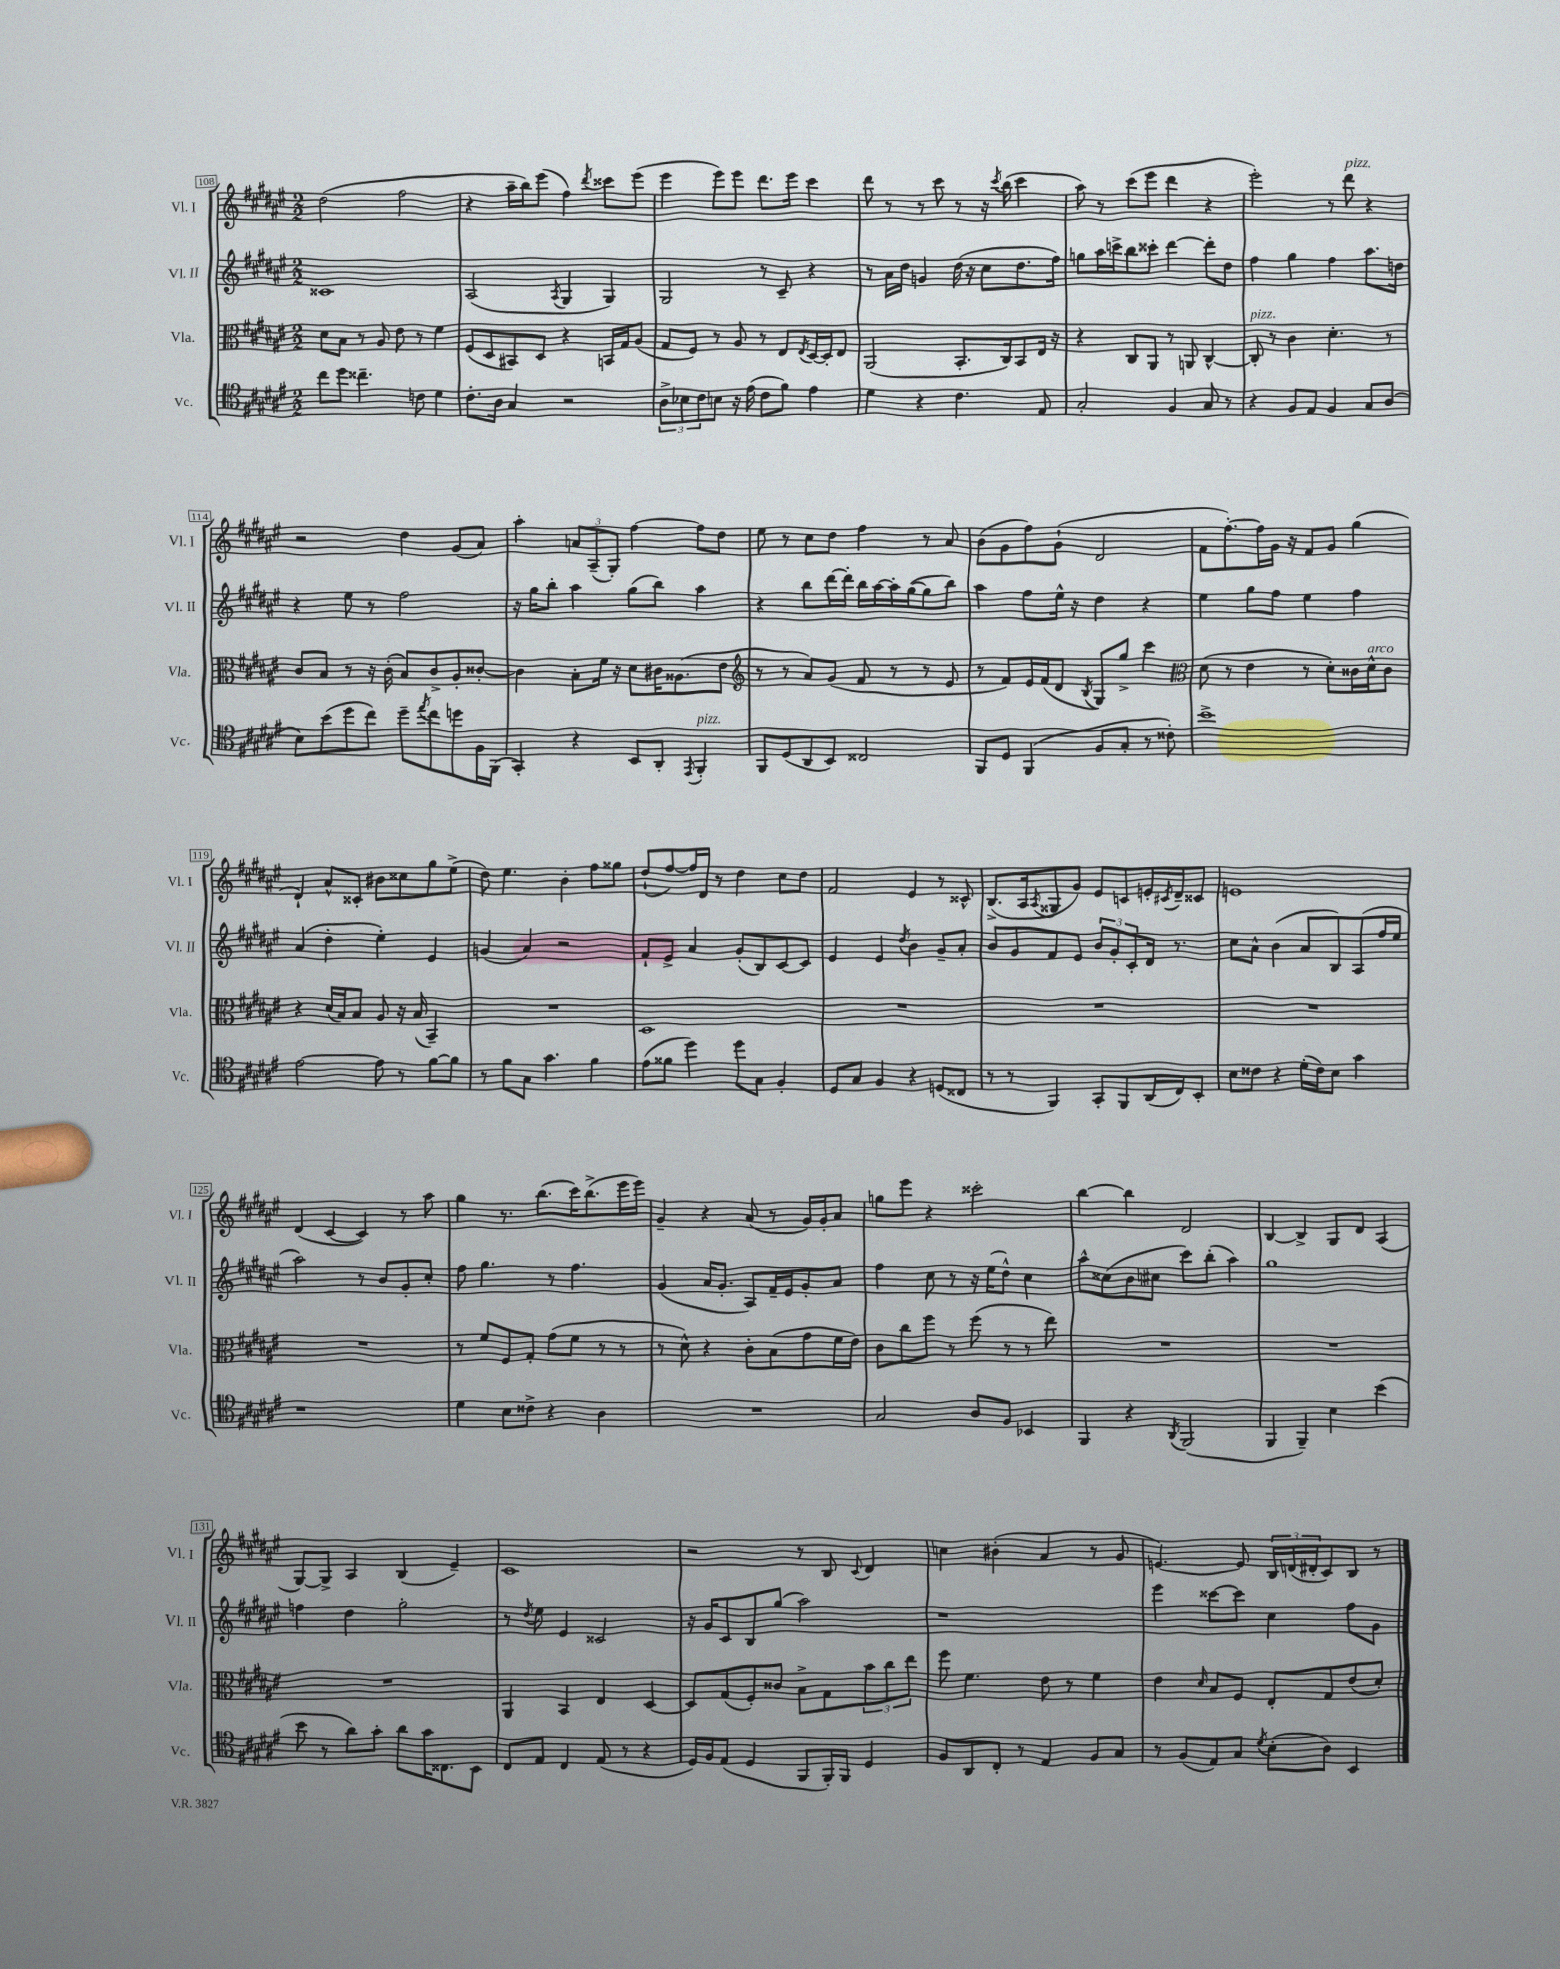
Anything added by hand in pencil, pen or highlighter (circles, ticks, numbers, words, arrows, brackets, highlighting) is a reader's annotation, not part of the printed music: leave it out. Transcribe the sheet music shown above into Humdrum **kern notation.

**kern	**kern	**kern	**kern
*part4	*part3	*part2	*part1
*staff4	*staff3	*staff2	*staff1
*I"Vc.	*I"Vla.	*I"Vl. II	*I"Vl. I
*I'Vc.	*I'Vla.	*I'Vl. II	*I'Vl. I
*clefC4	*clefC3	*clefG2	*clefG2
*k[f#c#g#d#a#e#]	*k[f#c#g#d#a#e#]	*k[f#c#g#d#a#e#]	*k[f#c#g#d#a#e#]
*M2/2	*M2/2	*M2/2	*M2/2
=108	=108	=108	=108
8cc#\L	8d#\L	1c##X	(2dd#\
8dd#\J	8B\J	.	.
4.cc##X~\	8r	.	.
.	8A#/	.	.
.	8e#\	.	2ff#\
8cn\	8r	.	.
4d#\	4f#\	.	.
=109	=109	=109	=109
8.c#'\L	(8F#/L	(2A#/	4r
.	8D#/	.	.
16A#\Jk	.	.	.
4G#/	8BB#X/)	.	16aa#~\LL
.	.	.	16bb\J)
.	8D#/J	.	(8eee#\J
.	.	8qA#/	.
2r	4r	4G#/	4ff#\)
.	.	.	8qddd#/
.	16BBn/LL	4G#/)	8ccc##X\L
.	16G#/J	.	.
.	(8A#/J	.	(8eee#\J
=110	=110	=110	=110
12A#^\L	8G#/L	2G#/	4eee#\
12B-X\	.	.	.
.	8F#/J)	.	.
12c#\	.	.	.
8Bn\J	8r	.	8eee#\L)
16r	8A#/	.	8eee#\J
(16e#\	.	.	.
8c#\L	8r	8r	8.ddd#\L
8f#\J)	8E#/L	8c#~/	.
.	.	.	16eee#\Jk
.	8qE#/	.	.
4e#\	[16D#/L	4r	4ccc#\
.	16D#'/J]	.	.
.	8E#/J	.	.
=111	=111	=111	=111
4d#\	(2AA#/	8r	8ddd#\
.	.	16a#\LL	8r
.	.	16dd#\JJ	.
4r	.	4gn/	8r
.	.	.	8ccc#\
4.c#\	8.BB'/L	(16dd#\	8r
.	.	16r	.
.	.	8cc#\L	16r
.	.	.	8qccc#/
.	16C#/k)	.	(16bb\
.	8BB/	8.dd#\	4ccc#\
8E#/	16E#/Jk	.	.
.	16r	16ff#\Jk)	.
=112	=112	=112	=112
2G#'/	4r	8ggn\L	8aa#\)
.	.	16aa#\L	8r
.	.	16cccn^\J	.
.	8C#/L	8bb\	(8ccc#\L
.	8AA#/J	8ccc##X'\J	8eee#\J
4F#/	8r	[4ddd#\	4ddd#\
.	8AAn/	.	.
8G#/	[4C#^^/	8ddd#'\L]	4r
8r	.	8dd#\J	.
=113	=113	=113	=113
!	!LO:TX:a:i:t=pizz.	!	!
4r	8C#'/]	4ff#\	2eee#'\)
.	8r	.	.
8F#/L	4c#\	4gg#\	.
8E#/J	.	.	.
4F#/	4.d#'\	4ff#\	8r
!	!	!	!LO:TX:a:i:t=pizz.
.	.	.	8ddd#\
8G#/L	.	8.aa#\L	4r
(8A#/J	8r	.	.
.	.	16ddn\Jk	.
!!LO:LB:g=z
=114	=114	=114	=114
8B\L)	8c#/L	4r	2r
(8b\	8B/J	.	.
8dd#\	8r	8ee#\	.
8cc#\J)	16r	8r	.
.	(16c#'\	.	.
8dd#~\L	8B/L)	2ff#\	4dd#\
8qee#/	.	.	.
8cc#\	8c#^/	.	.
8ddn\	8A#'/	.	(8g#/L
16F#\L	[8c##X'/J	.	8a#/J)
(16FF#\JJ	.	.	.
=115	=115	=115	=115
4GG#'/)	4c##\]	16r	4aa#'\
.	.	16gg#\KL	.
.	.	8bb'\J	.
4r	8B'\L	4aa#\	12an/L
.	.	.	(12A#~/
.	16f#\Jk	.	.
.	.	.	12G#'/J)
.	16r	.	.
8BB/L	8d#\L	(8gg#\L	[4ff#\
8AA#'/J	16c#X\K	8bb\J)	.
.	(8.A##X\	.	.
8qEE#/	.	.	.
!LO:TX:a:i:t=pizz.	!	!	!
4FF#'/	.	4aa#\	8ff#\L]
.	8e#\J	.	8dd#\J
=116	=116	=116	=116
*	*clefG2	*	*
8FF#/L	8r	4r	8ee#\
(8D#/	8r	.	8r
8AA#/	8a#/L)	8bb\L	8cc#\L
8BB/J)	(8g#/J	[16ddd#\L	8dd#\J
.	.	16ddd#'\JJ]	.
2C##X/	8f#/	16bb\LL	4ff#\
.	.	[16aa#\	.
.	8r	16aa#'\]	.
.	.	([16gg#\J	.
.	8r	8gg#\]	8r
.	8e#/	8bb\J)	8a#/
=117	=117	=117	=117
8FF#/L	8r	4aa#\	(8b\L
8D#/J	8f#/L)	.	8g#\
(4FF#/	16e#/L	8ff#\L	8ff#\)
.	(16f#/J	.	.
.	8d#/J	16ee#^^\Jk	(8g#`\J
.	.	16r	.
.	8qB/	.	.
8F#/L	8G#/L)	4dd#\	2d#/
8G#'/J	8gg#^/J	.	.
8r	4ccc#\	4r	.
8c##X'\)	.	.	.
=118	=118	=118	=118
*	*clefC3	*	*
1b^	(8d#\	4ee#\	8f#\L
.	8r	.	[8.ff#'\)
.	4e#\	8gg#\L	.
.	.	.	16ff#\L]
.	.	8ff#\J	16g#\JJ
.	.	.	16r
.	8r	4ee#\	8f#/L
.	8d#'\L)	.	8g#/J
.	16c##X\L	4ff#\	(4gg#\
!	!LO:TX:a:i:t=arco	!	!
.	16d#^^\J	.	.
.	8c##\J	.	.
!!LO:LB:g=z
=119	=119	=119	=119
[2e#\	4r	(4a#/	4d#`/)
.	(16d#/LL	4dd#'\	8a#^^/L
.	16B/J)	.	.
.	8B/J	.	8c##X'/J
8e#\]	8A#/	4ee#'\)	8b#X\L
8r	16r	.	8cc##X\
.	(16B/	.	.
[8f#\L	4BB~/)	4e#/	8gg#\
8f#\J]	.	.	(8ee#^\J
=120	=120	=120	=120
8r	1r	(4gn/	8dd#\)
8f#\L	.	.	4.ee#\
8G#\J	.	4a#/)	.
4.g#\	.	.	.
.	.	2r	4b'\
4f#\	.	.	8ff#\L
.	.	.	8gg##X\J
=121	=121	=121	=121
(8e#\L	1D#	8f#`/L	(8dd#`/L
8f##X\J	.	8e#^/J	[8ff#/)
4dd#\)	.	4a#/	16ff#/L]
.	.	.	16d#/JJ
.	.	.	8r
8dd#\L	.	(8g#'/L	4dd#\
8G#\J	.	8B/)	.
4F#'/	.	[8c#/	8cc#\L
.	.	8c#/J]	8dd#\J
=122	=122	=122	=122
8D#/L	1r	4e#/	2f#/
8G#/J	.	.	.
4F#/	.	4e#/	.
.	.	8qdd#/	.
4r	.	4b\	4e#/
(8Dn/L	.	8g#~/L	8r
8C##X/J	.	8a#'/J	8c##X^^/
=123	=123	=123	=123
8r	1r	8b/L	(8.B^/L
8r	.	8g#/	.
.	.	.	16A#/k
.	.	.	8qA#/
4FF#/)	.	8f#/	8G##X/
.	.	8e#/J	8g#/J)
8GG#'/L	.	12b/L	8e#/L
.	.	12g#'/	.
8FF#/	.	.	8cn/
.	.	12c#'/	.
(16AA#/L	.	16d#/Jk	16en'/L
.	.	.	8qc#X/
16C#/J)	.	8.r	16d#~/J
8BB'/J	.	.	8c##X/J
=124	=124	=124	=124
8B\L	1r	8cc#\L	1en
8c##X\J	.	8a#^^\J	.
4r	.	(4b\	.
(16d#'\LL	.	8a#/L	.
16c##\J)	.	.	.
8B\J	.	8B/)	.
4g#\	.	(8A#/	.
.	.	16ff#/L	.
.	.	16ee#/JJ	.
!!LO:LB:g=z
=125	=125	=125	=125
1r	1r	2aa#\)	(4d#/
.	.	.	[4c#/
.	.	8r	4c#/])
.	.	8b/L	.
.	.	8g#'/	8r
.	.	8cc#'/J	8aa#\
=126	=126	=126	=126
4d#\	8r	8ff#\	4gg#\
.	8f#/L	4.gg#\	.
8B\L	8F#/	.	8.r
8c##X^\J	8G#'/J	.	.
.	.	.	(8.bb\L
4r	(8g#\L	8r	.
.	8f#\J	4.ff#\	16ccc#\K)
.	.	.	(8.bb^\
4A#\	8r	.	.
.	8r	.	16eee#\L
.	.	.	16eee#\JJ)
=127	=127	=127	=127
1r	8r	(4g#/	4g#~/
.	8d#^^\)	.	.
.	4r	16a#/KL	4r
.	.	8.g#'/J	.
.	8c#'\L	8A#/L)	(8a#/
.	(8B\	16f#~/L	8r
.	.	16e#/J	.
.	8g#\	8g#'/	16g#/LL)
.	.	.	16g#'/J
.	16f#\L	8a#/J	8a#/J
.	16e#\JJ)	.	.
=128	=128	=128	=128
2G#/	8c#\L	4ff#\	8ggn\L
.	8cc#\	.	8eee#\J
.	8ff#\J	8cc#\	4r
.	8r	8r	.
8A#/L	(8ff#\	16r	2ccc##X'\
.	.	(16ee#\KL	.
8F#/J	8r	8dd#^^\J)	.
4BB-X/	8r	4cc#\	.
.	8ee#\)	.	.
=129	=129	=129	=129
4FF#/	1r	8aa#^^\L	[4bb\
.	.	(8cc##X\	.
4r	.	8b\	4bb\]
.	.	8cc#X\J	.
8qAA#/	.	.	.
(2FF#/	.	8ccc#\L)	2d#/
.	.	(8bb'\J	.
.	.	4aa#\)	.
=130	=130	=130	=130
4FF#/	1r	1gg#	[4B/
4FF#~/)	.	.	4B^/]
4B\	.	.	8G#/L
.	.	.	8d#/J
(4b\	.	.	(4A#/
!!LO:LB:g=z
=131	=131	=131	=131
8b\	1r	4ffn\	[8G#/L)
8r	.	.	8G#^/J]
8a#\L)	.	4dd#\	4A#/
8g#'\J	.	.	.
8a#\L	.	2gg#'\	(4B/
16g#\K	.	.	.
8.C##X\	.	.	.
.	.	.	4e#~/)
8BB\J	.	.	.
=132	=132	=132	=132
8C#/L	4AA#/	8r	1c#
.	.	8qdd#/	.
8E#/J	.	8ee#\	.
4C#/	4BB/	4e#/	.
(8E#/	4E#/	2c##X/	.
8r	.	.	.
4r	[4D#/	.	.
=133	=133	=133	=133
16D#/LL)	8D#/L]	16r	2r
16F#/J	.	16g#/KL	.
(8E#/J	(8G#/	8c#/	.
4D#/	8F#'/)	8B/	.
.	8c##X/J	(8gg#/J	.
8FF#/L	8B^\L	2aa#\)	8r
16FF#'/L)	8G#\	.	8B/
16FF#/JJ	.	.	.
.	.	.	8qqc#/
4D#/	12b\	.	4d#/
.	12cc#\	.	.
.	12ee#\J	.	.
=134	=134	=134	=134
8F#/L	8ff#\	1r	4ccn\
8AA#/	4.f#\	.	.
8C#'/J	.	.	(4b#X'\
8r	.	.	.
4E#/	8e#\	.	4a#/
.	8r	.	.
8F#/L	4f#\	.	8r
8G#/J	.	.	8g#/
=135	=135	=135	=135
8r	4e#\	4eee#\	[4.en/)
(8F#/L	.	.	.
.	16qqd#/	.	.
8E#/)	8B/L	[8ccc##X\L	.
8G#/J	8F#/J	8ccc##\J]	8e/]
8qd#/	.	.	.
(8B'\L	8E#'/L	4cc#\	24B/LL
.	.	.	(24dn/
.	.	.	24d#X'/J
8A#\J)	8G#/	.	8c#/)
4BB/	(8e#/	8ff#\L	8B/J
.	8d#'/J)	8g#\J	8r
==	==	==	==
*-	*-	*-	*-
